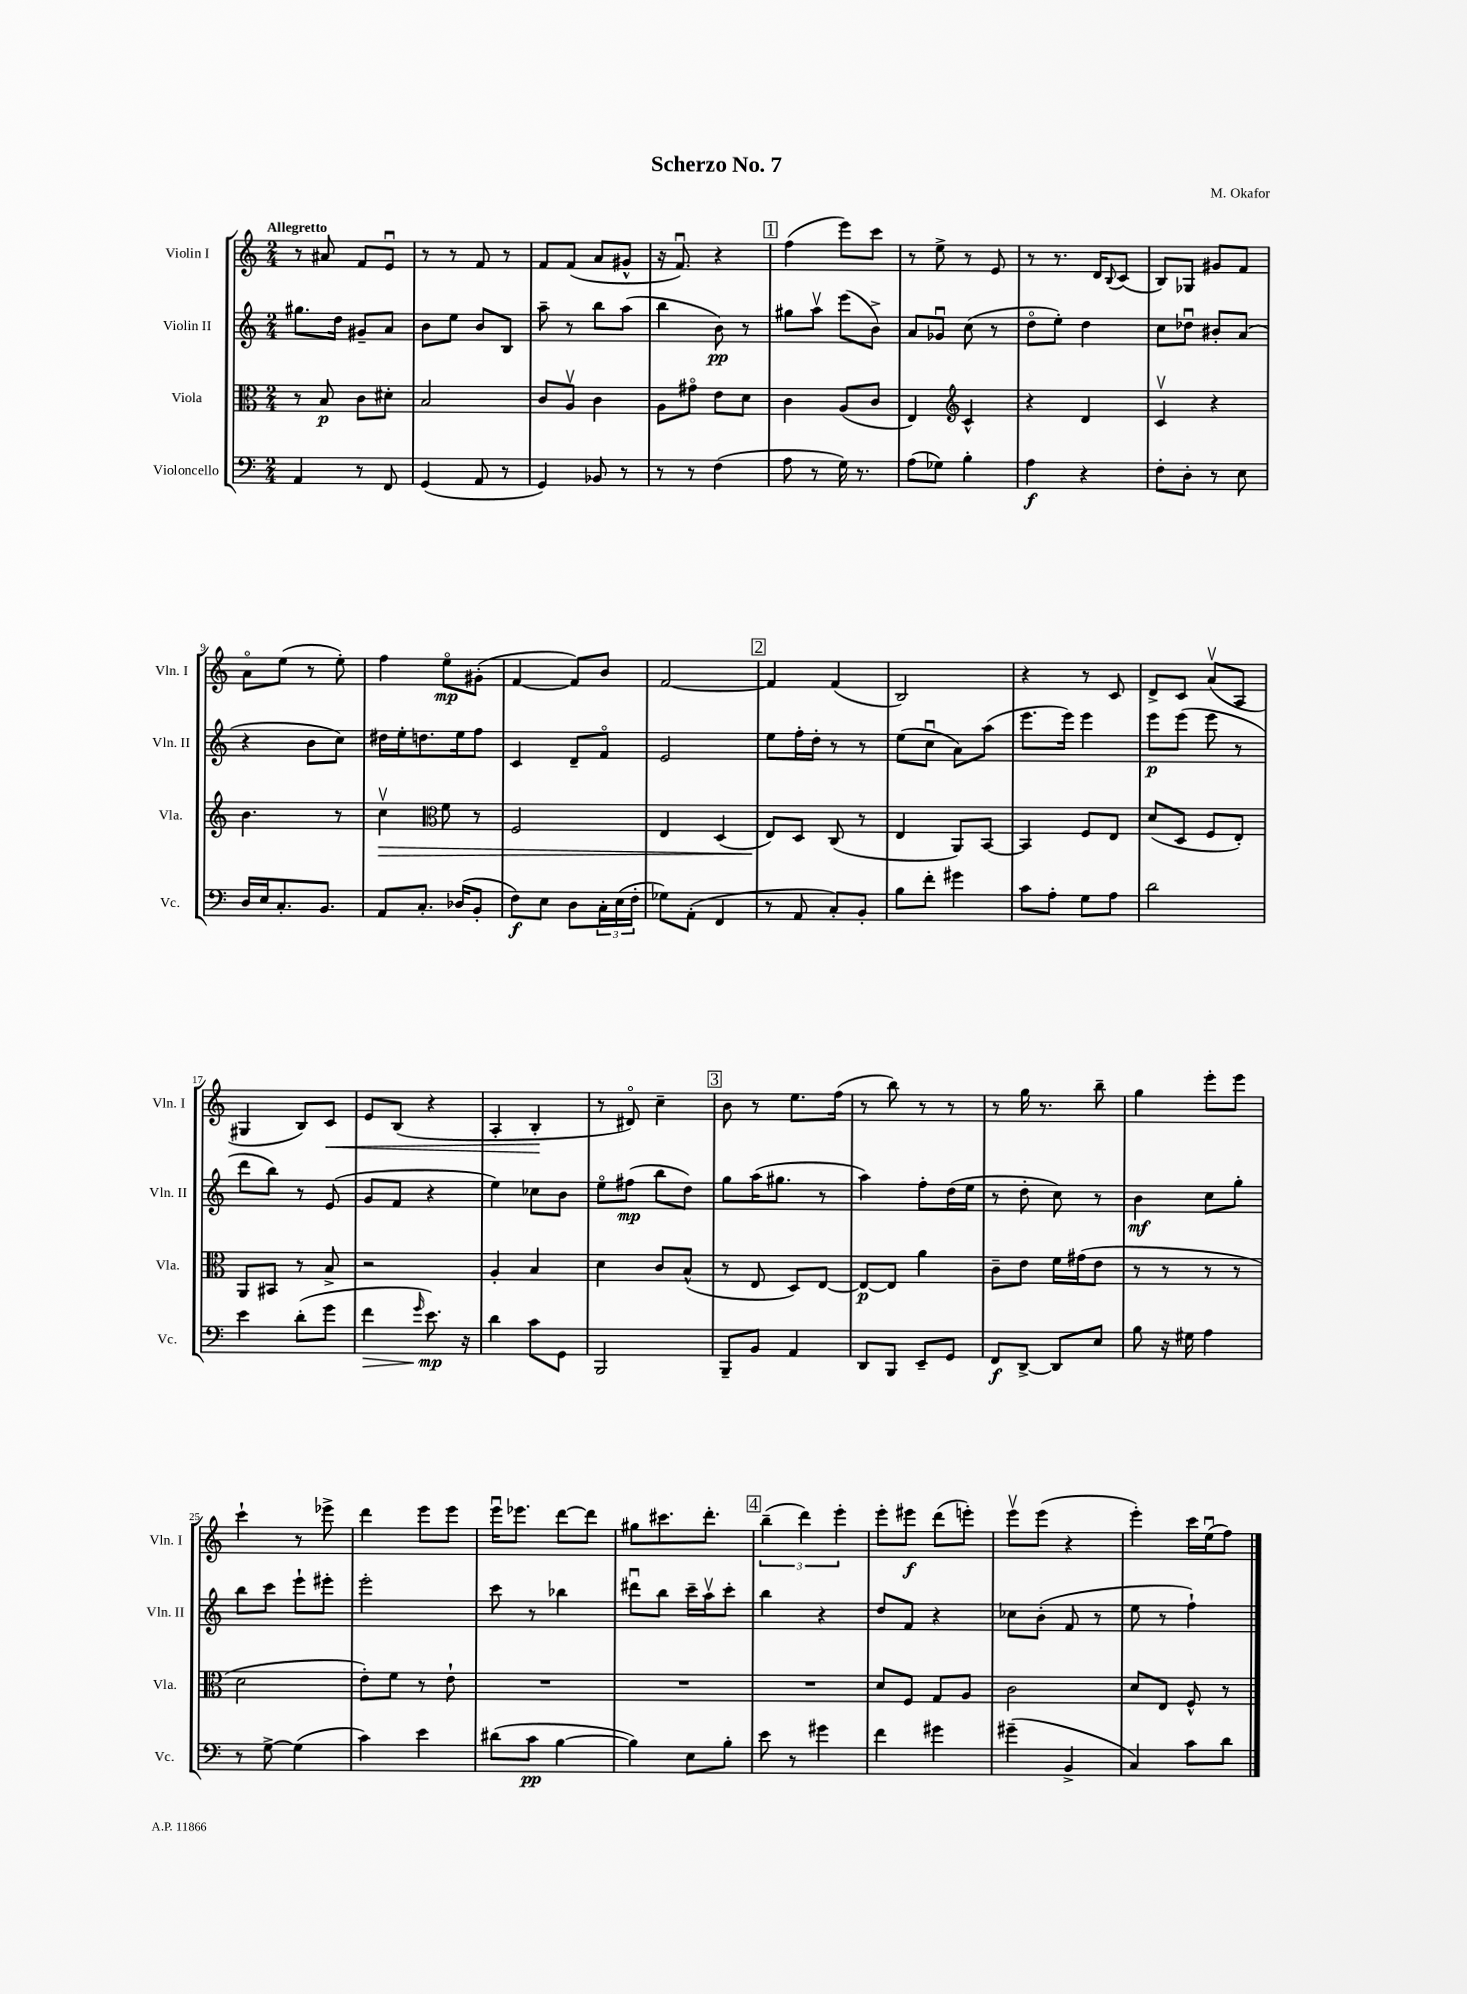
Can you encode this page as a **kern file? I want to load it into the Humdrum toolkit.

**kern	**dynam	**kern	**dynam	**kern	**dynam	**kern	**dynam
*part4	*part4	*part3	*part3	*part2	*part2	*part1	*part1
*staff4	*staff4	*staff3	*staff3	*staff2	*staff2	*staff1	*staff1
*I"Violoncello	*	*I"Viola	*	*I"Violin II	*	*I"Violin I	*
*I'Vc.	*	*I'Vla.	*	*I'Vln. II	*	*I'Vln. I	*
*clefF4	*	*clefC3	*	*clefG2	*	*clefG2	*
*k[]	*	*k[]	*	*k[]	*	*k[]	*
*M2/4	*	*M2/4	*	*M2/4	*	*M2/4	*
=1	=1	=1	=1	=1	=1	=1	=1
!	!	!	!	!	!	!LO:TX:a:B:t=Allegretto	!
4AA/	.	8r	.	8.gg#X\L	.	8r	.
.	.	8B/	p	.	.	8a#X/	.
.	.	.	.	16dd\Jk	.	.	.
8r	.	8c\L	.	8g#X~/L	.	8f/L	.
8FF/	.	8d#X'\J	.	8a/J	.	8eu/J	.
=2	=2	=2	=2	=2	=2	=2	=2
(4GG/	.	2B/	.	8b\L	.	8r	.
.	.	.	.	8ee\J	.	8r	.
8AA/	.	.	.	8b/L	.	8f/	.
8r	.	.	.	8B/J	.	8r	.
=3	=3	=3	=3	=3	=3	=3	=3
4GG/)	.	8c/L	.	8aa~\	.	8f/L	.
.	.	8Av/J	.	8r	.	(8f/J	.
8BB-X/	.	4c\	.	8bb\L	.	8a/L	.
8r	.	.	.	(8aa\J	.	8g#X^^/J	.
=4	=4	=4	=4	=4	=4	=4	=4
8r	.	8A\L	.	4bb\	.	16r	.
.	.	.	.	.	.	8.fu/)	.
8r	.	8g#X\J	.	.	.	.	.
(4F\	.	8e\L	.	8b\)	pp	4r	.
.	.	8d\J	.	8r	.	.	.
!!LO:REH:place=s1:t=1
=5	=5	=5	=5	=5	=5	=5	=5
8A\	.	4c\	.	8gg#X\L	.	(4ff\	.
8r	.	.	.	8aav\J	.	.	.
16G\)	.	(8A/L	.	(8eee\L	.	8eee\L)	.
8.r	.	.	.	.	.	.	.
.	.	8c/J	.	8b^\J)	.	8ccc\J	.
=6	=6	=6	=6	=6	=6	=6	=6
(8A\L	.	4E/)	.	8a/L	.	8r	.
8G-X\J)	.	.	.	8g-Xu/J	.	8ee^\	.
*	*	*clefG2	*	*	*	*	*
4B'\	.	4c^^/	.	(8cc\	.	8r	.
.	.	.	.	8r	.	8e/	.
=7	=7	=7	=7	=7	=7	=7	=7
4A\	f	4r	.	8dd\L	.	8r	.
.	.	.	.	8ee'\J)	.	8.r	.
4r	.	4d/	.	4dd\	.	.	.
.	.	.	.	.	.	16d/KL	.
.	.	.	.	.	.	8qqB/	.
.	.	.	.	.	.	(8c/J	.
=8	=8	=8	=8	=8	=8	=8	=8
8F'\L	.	4cv/	.	8cc\L	.	8B/L)	.
8D'\J	.	.	.	8dd-Xu\J	.	8G-X/J	.
8r	.	4r	.	8b#X'/L	.	8g#X/L	.
8E\	.	.	.	(8a/J	.	8f/J	.
!!LO:LB:g=z
=9	=9	=9	=9	=9	=9	=9	=9
16D/LL	.	4.b\	.	4r	.	8a\L	.
16E/J	.	.	.	.	.	.	.
8.C'/	.	.	.	.	.	(8ee\J	.
.	.	.	.	8b\L	.	8r	.
8.BB/J	.	.	.	.	.	.	.
.	.	8r	.	8cc\J)	.	8ee'\)	.
=10	=10	=10	=10	=10	=10	=10	=10
!	!	!	!LO:HP:b	!	!	!	!
8AA/L	.	4ccv\	>	16dd#X\LL	.	4ff\	.
.	.	.	.	16ee'\J	.	.	.
8.C'/J	.	.	.	8.ddn\	.	.	.
*	*	*clefC3	*	*	*	*	*
.	.	8f\	.	.	.	8ee\L	mp
(16D-X/KL	.	.	.	16ee\k	.	.	.
8BB'/J	.	8r	.	8ff\J	.	(8g#X'\J	.
=11	=11	=11	=11	=11	=11	=11	=11
8F\L)	f	2F/	.	4c/	.	[4f/	.
8E\J	.	.	.	.	.	.	.
8D\L	.	.	.	8d~/L	.	8f/L])	.
24C'\L	.	.	.	8f/J	.	8b/J	.
(24E\	.	.	.	.	.	.	.
24F'\JJ	.	.	.	.	.	.	.
=12	=12	=12	=12	=12	=12	=12	=12
8G-X\L)	.	4E/	.	2e/	.	[2f/	.
(8AA'\J	.	.	.	.	.	.	.
4FF/	.	(4D/	.	.	.	.	.
!!LO:REH:place=s1:t=2
=13	=13	=13	=13	=13	=13	=13	=13
8r	.	8E/L)	.	8ee\L	.	4f/]	.
8AA/	.	8D/J	]	16ff'\L	.	.	.
.	.	.	.	16dd'\JJ	.	.	.
8C'/L)	.	(8C/	.	8r	.	(4f/	.
8BB'/J	.	8r	.	8r	.	.	.
=14	=14	=14	=14	=14	=14	=14	=14
8B\L	.	4E/	.	(8ee\L	.	2B/)	.
8f'\J	.	.	.	8ccu\J	.	.	.
4g#X\	.	8AA/L)	.	8a\L)	.	.	.
.	.	[8BB/J	.	(8aa\J	.	.	.
=15	=15	=15	=15	=15	=15	=15	=15
8c\L	.	4BB/]	.	8.eee\L	.	4r	.
8A'\J	.	.	.	.	.	.	.
.	.	.	.	16eee\Jk)	.	.	.
8G\L	.	8F/L	.	4eee\	.	8r	.
8A\J	.	8E/J	.	.	.	8c/	.
=16	=16	=16	=16	=16	=16	=16	=16
2d\	.	(8d/L	.	8eee\L	p	8d^/L	.
.	.	8D/J	.	(8eee\J	.	8c/J	.
.	.	8F/L	.	8eee\	.	(8av/L	.
.	.	8E'/J)	.	8r	.	8A/J	.
!!LO:LB:g=z
=17	=17	=17	=17	=17	=17	=17	=17
4e\	.	8AA/L	.	8ddd\L	.	4G#X/	.
.	.	8BB#X/J	.	8bb\J)	.	.	.
(8d'\L	.	8r	.	8r	.	8B/L)	.
!	!	!	!	!	!	!	!LO:HP:b
8g\J	.	8B^/	.	(8e/	.	8c/J	<
=18	=18	=18	=18	=18	=18	=18	=18
!	!LO:HP:b	!	!	!	!	!	!
4f\	>	2r	.	8g/L	.	8e/L	.
.	.	.	.	8f/J	.	(8B/J	.
16qqg/	.	.	.	.	.	.	.
8.e\)	mp	.	.	4r	.	4r	.
16r	]	.	.	.	.	.	.
=19	=19	=19	=19	=19	=19	=19	=19
4d\	.	4A'/	.	4ee\)	.	4A'/	.
8c\L	.	4B/	.	8cc-X\L	.	4B'/	.
8GG\J	.	.	.	8b\J	.	.	.
.	.	.	.	.	.	.	[
=20	=20	=20	=20	=20	=20	=20	=20
2BBB/	.	4d\	.	8ee\L	.	8r	.
.	.	.	.	(8ff#X\J	mp	8d#X/)	.
.	.	8c/L	.	8bb\L	.	4cc~\	.
.	.	(8B^^/J	.	8dd\J)	.	.	.
!!LO:REH:place=s1:t=3
=21	=21	=21	=21	=21	=21	=21	=21
8BBB~/L	.	8r	.	8gg\L	.	8b\	.
8BB/J	.	8E/	.	(16aa\K	.	8r	.
.	.	.	.	8.gg#X\J	.	.	.
4AA/	.	8D/L)	.	.	.	8.ee\L	.
.	.	[8E/J	.	8r	.	.	.
.	.	.	.	.	.	(16ff\Jk	.
=22	=22	=22	=22	=22	=22	=22	=22
8DD/L	.	8E/L_	p	4aa\)	.	8r	.
8BBB/J	.	8E/J]	.	.	.	8bb\)	.
8EE~/L	.	4a\	.	8ff'\L	.	8r	.
8GG/J	.	.	.	(16dd\L	.	8r	.
.	.	.	.	16ee\JJ	.	.	.
=23	=23	=23	=23	=23	=23	=23	=23
8FF/L	f	8c~\L	.	8r	.	8r	.
[8DD^/J	.	8e\J	.	8dd'\	.	16gg\	.
.	.	.	.	.	.	8.r	.
8DD/L]	.	16f\LL	.	8cc\)	.	.	.
.	.	(16g#X\J	.	.	.	.	.
8E/J	.	8e\J	.	8r	.	8bb~\	.
=24	=24	=24	=24	=24	=24	=24	=24
8B\	.	8r	.	4b\	mf	4gg\	.
16r	.	8r	.	.	.	.	.
16G#X\	.	.	.	.	.	.	.
4A\	.	8r	.	8cc\L	.	8eee'\L	.
.	.	8r	.	8gg'\J	.	8eee\J	.
!!LO:LB:g=z
=25	=25	=25	=25	=25	=25	=25	=25
8r	.	2d\	.	8bb\L	.	4ccc`\	.
[8G^\	.	.	.	8ccc\J	.	.	.
(4G\]	.	.	.	8eee`\L	.	8r	.
.	.	.	.	8eee#X'\J	.	8eee-X^\	.
=26	=26	=26	=26	=26	=26	=26	=26
4c\)	.	8e'\L)	.	2eee'\	.	4ddd\	.
.	.	8f\J	.	.	.	.	.
4e\	.	8r	.	.	.	8eee\L	.
.	.	8e`\	.	.	.	8eee\J	.
=27	=27	=27	=27	=27	=27	=27	=27
(8d#X\L	.	2r	.	8ccc\	.	16eeeu\KL	.
.	.	.	.	.	.	8.eee-X\J	.
8c\J	pp	.	.	8r	.	.	.
[4B\	.	.	.	4bb-X\	.	[8ddd\L	.
.	.	.	.	.	.	8ddd\J]	.
=28	=28	=28	=28	=28	=28	=28	=28
4B\])	.	2r	.	8ddd#Xu\L	.	8gg#X\L	.
.	.	.	.	8bb\J	.	8.ccc#X\	.
8E\L	.	.	.	16ccc~\LL	.	.	.
.	.	.	.	16aav\J	.	8.ddd'\J	.
8B'\J	.	.	.	8ccc'\J	.	.	.
!!LO:REH:place=s1:t=4
=29	=29	=29	=29	=29	=29	=29	=29
8e\	.	2r	.	4bb\	.	(6bb~\	.
8r	.	.	.	.	.	.	.
.	.	.	.	.	.	6ddd\)	.
4g#X\	.	.	.	4r	.	.	.
.	.	.	.	.	.	6eee'\	.
=30	=30	=30	=30	=30	=30	=30	=30
4f\	.	8d/L	.	8dd/L	.	8eee'\L	.
.	.	8F/J	.	8f/J	.	8eee#X\J	f
4g#X\	.	8G/L	.	4r	.	(8ddd\L	.
.	.	8A/J	.	.	.	8eeen'\J)	.
=31	=31	=31	=31	=31	=31	=31	=31
(4g#X~\	.	2c\	.	8cc-X\L	.	8eeev\L	.
.	.	.	.	(8b'\J	.	(8eee\J	.
4BB^/	.	.	.	8f/	.	4r	.
.	.	.	.	8r	.	.	.
=32	=32	=32	=32	=32	=32	=32	=32
4C/)	.	8d/L	.	8ee\	.	4eee'\)	.
.	.	8E/J	.	8r	.	.	.
8c\L	.	8F^^/	.	4ff`\)	.	16ccc\LL	.
.	.	.	.	.	.	(16eeu\J	.
8d\J	.	8r	.	.	.	8ff\J)	.
==	==	==	==	==	==	==	==
*-	*-	*-	*-	*-	*-	*-	*-
